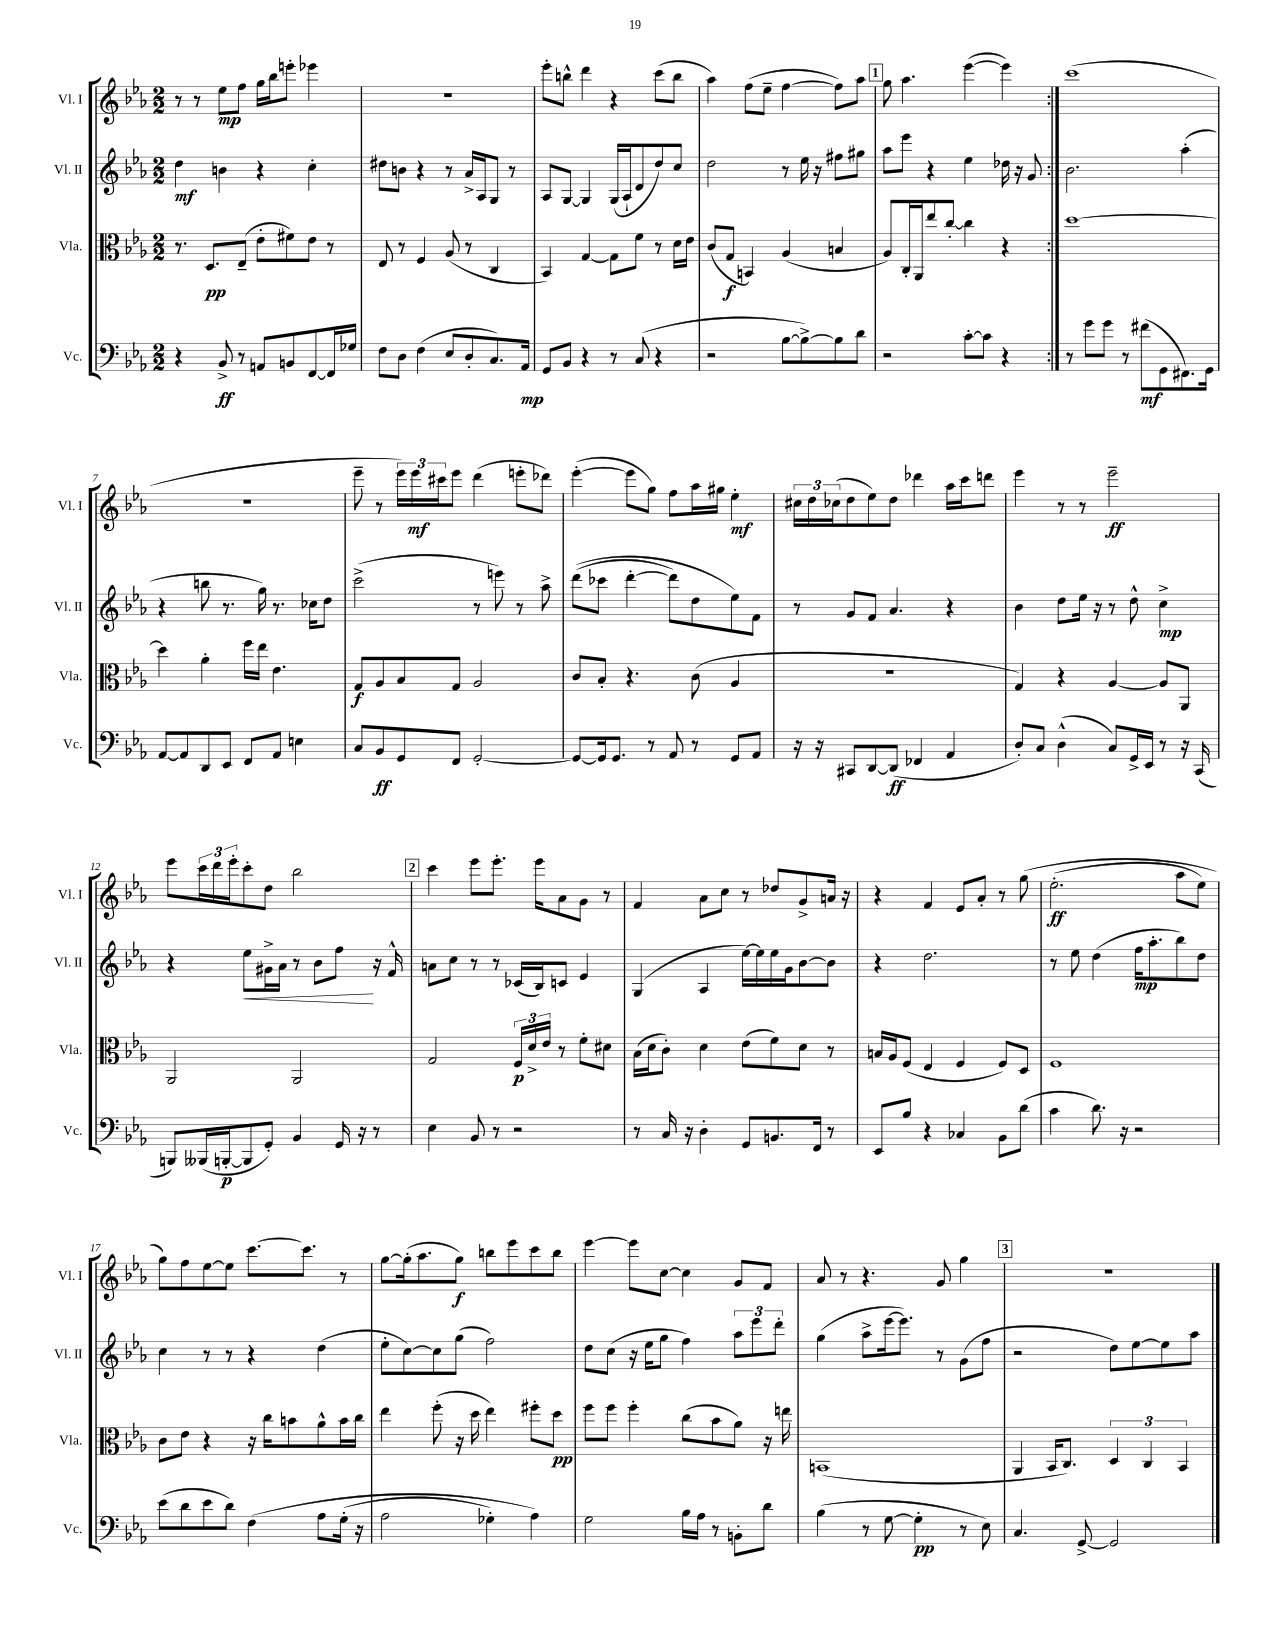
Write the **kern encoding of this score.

**kern	**kern	**kern	**kern
*staff4	*staff3	*staff2	*staff1
*clefF4	*clefC3	*clefG2	*clefG2
*k[b-e-a-]	*k[b-e-a-]	*k[b-e-a-]	*k[b-e-a-]
*M2/2	*M2/2	*M2/2	*M2/2
4r	8.r	4dd	8r
.	.	.	8r
.	8.D	.	.
8BB-^	.	4b	8ee-
8r	(8E-~	.	8ff
8AA	8e-'	4r	16gg
.	.	.	16bb-
8BB	8f#)	.	8eee'
[8FF	8e-	4cc'	4eee-
16FF]	8r	.	.
16G-	.	.	.
=	=	=	=
8F	8E-	8dd#	1r
8D	8r	8b	.
(4F	4F	4r	.
8E-	(8A-	8r	.
8D'	8r	16a-^	.
.	.	16A-	.
8.C)	4C	8G	.
.	.	8r	.
16AA-	.	.	.
=	=	=	=
8GG	4BB-)	8A-	8eee-'
8BB-	.	[8G	8bb^^
4r	[4G	4G]	4ddd
8r	8G]	(16G	4r
.	.	16A-`	.
(8C	8f	8d	.
4r	8r	8dd)	(8ccc
.	16d	8cc	8bb
.	16e-	.	.
=	=	=	=
2r	(8c	2dd	4aa-)
.	8G	.	.
.	4BB)	.	(8ff
.	.	.	8ee-~
[8B-	(4A-	8r	[4ff
8B-^_)	.	16ee-	.
.	.	16r	.
8B-]	4B	8ff#	8ff])
8d	.	8gg#	8aa-
=	=	=	=
2r	8A-)	8aa-	8gg
.	16C'	8eee-	4.aa-
.	16AA-	.	.
.	8ee-	4r	.
.	[8cc'	.	.
[8c'	4cc]	4ee-	([4eee-
8c]	.	.	.
4r	4r	16dd-	4eee-])
.	.	16r	.
.	.	8g	.
=:|!	=:|!	=:|!	=:|!
8r	[1dd	2.b-	(1ccc
8g	.	.	.
8g	.	.	.
8r	.	.	.
(8f#	.	.	.
8GG	.	.	.
8.FF#)	.	(4aa-'	.
16GG	.	.	.
=	=	=	=
[8AA-	4dd]	4r	1r
8AA-]	.	.	.
8DD	4a-'	8bb	.
8EE-	.	8.r	.
8FF	16ff	.	.
.	16ee-	16gg)	.
8AA-	4.e-	8.r	.
4E	.	.	.
.	.	16cc-	.
.	.	8dd	.
=	=	=	=
8C	8G	(2ccc^	8eee-~
8BB-	8A-	.	8r
8GG	8B-	.	24eee-)
.	.	.	24eee-
.	.	.	24ccc#
8FF	8G	.	8eee-
[2GG'	2A-	8r	(4ddd
.	.	8eee)	.
.	.	8r	8eee'
.	.	8aa-^	8ddd-)
=	=	=	=
8GG_	8c	&((8ddd	([4eee-'
16GG]	8B-'	8ccc-	.
8.GG	.	.	.
.	4.r	[4ddd'	8eee-]
8r	.	.	8gg)
8AA-	.	8ddd])	8ff
8r	(8c	8dd	16aa-
.	.	.	16gg#
8GG	4A-	8ee-&)	4ee-'
8AA-	.	8f	.
=	=	=	=
16r	1r	8r	24cc#
.	.	.	24dd
16r	.	.	.
.	.	.	(24cc-
8CC#	.	8g	8dd
[8DD	.	8f	8ee-)
(8DD]	.	4.a-	8dd
4FF-	.	.	4ddd-
4AA-	.	4r	16aa-
.	.	.	16ccc
.	.	.	8ddd
=	=	=	=
8D')	4G)	4b-	4eee-
8C	.	.	.
(4D^^	4r	8dd	8r
.	.	16ee-	8r
.	.	16r	.
8C)	[4A-	8r	2eee-~
16GG^	.	8dd^^	.
16EE-	.	.	.
8r	8A-]	4cc^	.
16r	8AA-	.	.
(16CC	.	.	.
=	=	=	=
8BBB)	2AA-	4r	8eee-
(16BBB--	.	.	24ccc
.	.	.	24ddd
[16BBB'	.	.	.
.	.	.	24eee-'
8BBB]	.	8ee-	8ccc'
8GG')	.	16g#^	8dd
.	.	16a-	.
4BB-	2AA-	8r	2bb-
.	.	8b-	.
16GG	.	8ff	.
16r	.	.	.
8r	.	16r	.
.	.	16f^^	.
=	=	=	=
4E-	2G	8a	4ccc
.	.	8cc	.
8BB-	.	8r	8eee-
8r	.	8r	8.eee-'
2r	24F	(16c-	.
.	24d^	.	.
.	.	16B-)	16eee-
.	24e-	.	.
.	8r	8c	8a-
.	8f'	4e-	8g
.	8d#	.	8r
=	=	=	=
8r	(16B-	(4G	4f
.	16d	.	.
16C	8c')	.	.
16r	.	.	.
4D'	4d	4A-	8a-
.	.	.	8cc
8GG	(8e-	[16ee-)	8r
.	.	16ee-]	.
8.BB	8f)	16ee-	8dd-
.	.	16g	.
.	8d	[8b-	8g^
16FF	.	.	.
8r	8r	8b-]	16a
.	.	.	16r
=	=	=	=
8EE-	16B	4r	4r
.	16A-	.	.
8B-	(8F	.	.
4r	4E-	2.dd	4f
4C-	4F	.	8e-
.	.	.	8a-'
8BB-	8F)	.	8r
(8d	8D	.	&(8gg
=	=	=	=
4c	1F	8r	(2.ee-'
.	.	8ee-	.
8.d)	.	(4dd	.
16r	.	.	.
2r	.	16ff	.
.	.	8.aa-'	.
.	.	8bb-)	8aa-
.	.	8dd	8ee-)
=	=	=	=
(8e-	8c	4cc	8gg&)
8d	8e-	.	8ff
8e-	4r	8r	[8ee-
8d)	.	8r	8ee-]
&(4F	16r	4r	[8.ccc
.	16cc	.	.
.	8b	.	.
.	.	.	8.ccc]
8A-	8a-^^	(4dd	.
(16G'	16b	.	8r
16r	16cc	.	.
=	=	=	=
2A-	4ee-	8ee-'	[8gg
.	.	[8cc)	(16gg']
.	.	.	8.aa-
.	(8ff'	8cc]	.
.	16r	(8gg	8gg)
.	16dd	.	.
4G-')	4ee-)	2ff)	8bb
.	.	.	8eee-
4A-&)	8ff#'	.	8ccc
.	8dd	.	8bb
=	=	=	=
2G	8ff	8dd	[4eee-
.	8ff	(8cc	.
.	4ff'	16r	8eee-]
.	.	16ee-	.
.	.	8gg	[8cc
16B-	(8cc	4ff)	4cc]
16A-	.	.	.
8r	8b-	.	.
8BB'	8a-)	12aa-	8g
.	.	12eee-	.
8d	16r	.	8f
.	.	12ddd'	.
.	16ee	.	.
=	=	=	=
(4B-	(1BB	(4gg	8a-
.	.	.	8r
8r	.	8aa-^	4.r
[8G	.	[16eee-	.
.	.	8.eee-])	.
4G']	.	.	.
.	.	8r	8g
8r	.	(8g	4gg
8E-)	.	8ff	.
=	=	=	=
4.C	4AA-	2r	1r
.	16BB-	.	.
.	8.C)	.	.
[8GG^	.	.	.
2GG]	6D	8dd)	.
.	.	[8ee-	.
.	6C	.	.
.	.	8ee-]	.
.	6BB-	.	.
.	.	8aa-	.
==	==	==	==
*-	*-	*-	*-
